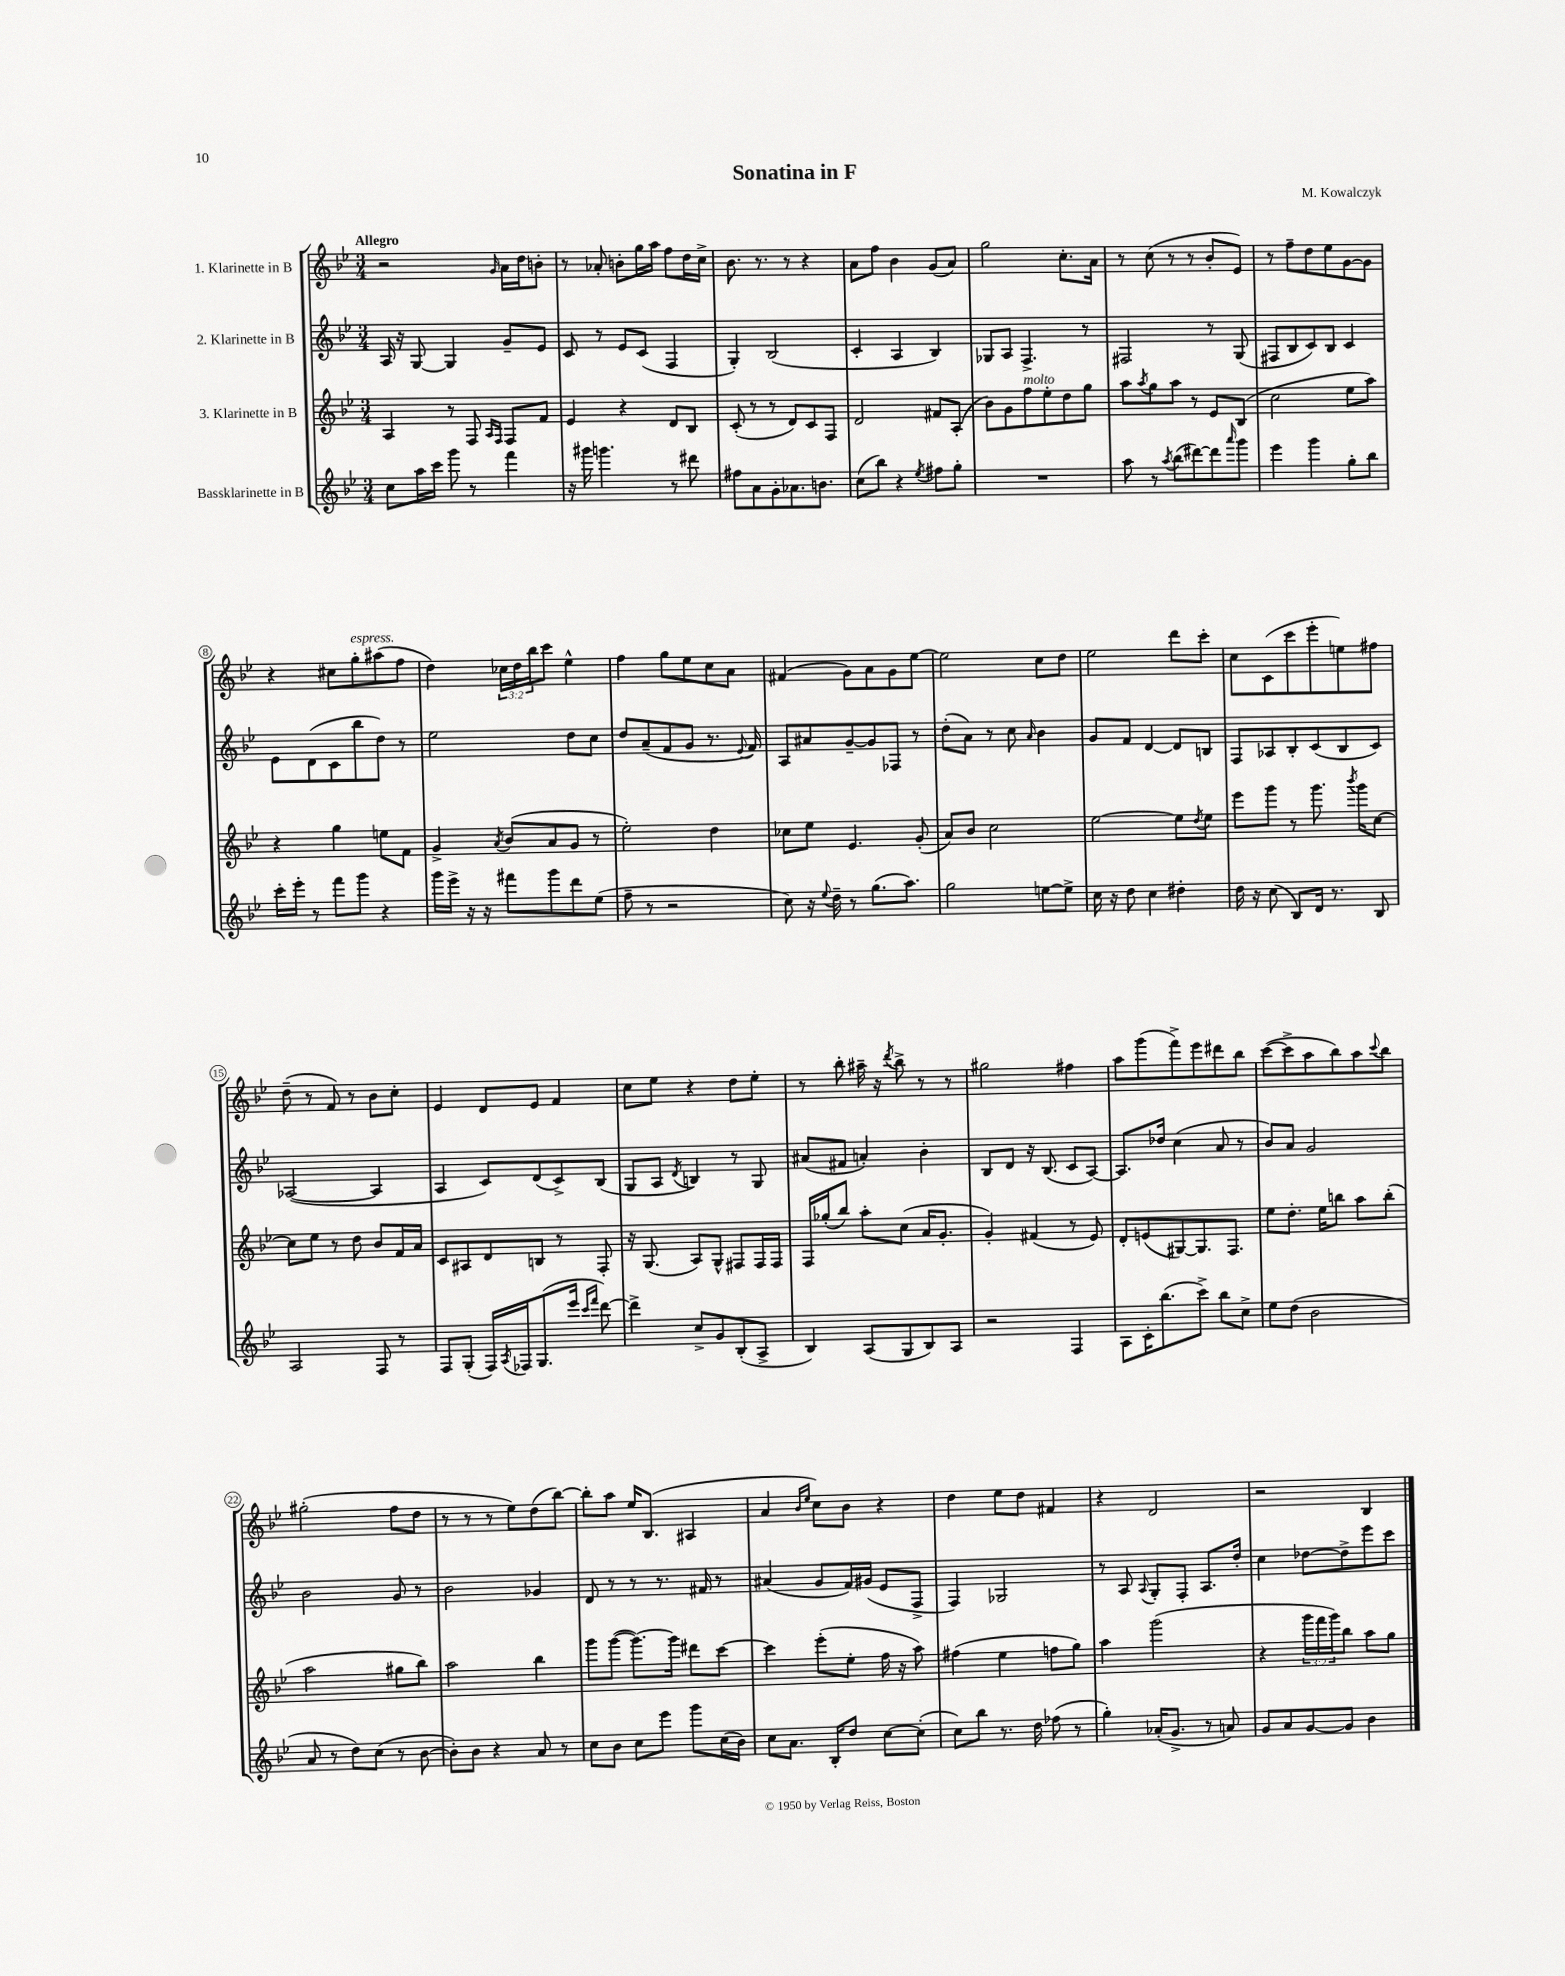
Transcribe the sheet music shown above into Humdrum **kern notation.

**kern	**kern	**kern	**kern
*staff4	*staff3	*staff2	*staff1
*clefG2	*clefG2	*clefG2	*clefG2
*k[b-e-]	*k[b-e-]	*k[b-e-]	*k[b-e-]
*M3/4	*M3/4	*M3/4	*M3/4
8cc	4A	16A	2r
.	.	16r	.
16aa	.	[8G	.
16ccc	.	.	.
8ggg	8r	4G]	.
8r	8F	.	.
.	16qqA	.	.
.	16qqF	.	16qqg
4fff	8F	8g~	16a
.	.	.	16dd
.	8f	8e-	8b'
=	=	=	=
16r	4e-	8c	8r
16ggg#	.	.	.
4.ggg	.	8r	8a-'
.	4r	8e-	8b'
.	.	(8c	16gg
.	.	.	16aa
8r	8d	4F	8ff
8ddd#	8B-	.	16dd
.	.	.	16cc^
=	=	=	=
8ff#	(8c'	4G')	8.b-
8a	8r	.	.
.	.	.	8.r
8g'	8r	(2B-	.
8.a-	8d)	.	8r
.	8c	.	4r
8.b	.	.	.
.	8F	.	.
=	=	=	=
(8cc	2d	4c'	8a
8bb-)	.	.	8ff
4r	.	4A	4b-
8qee-	.	.	.
8ff#	8f#	4B-)	(8g
8gg'	(8A'	.	8a)
=	=	=	=
2.r	8b-)	8G-	2gg
.	8g	8A	.
.	8ff	4.F^	.
.	8ee-'	.	.
.	8dd	.	8.cc'
.	8gg	8r	.
.	.	.	16a
=	=	=	=
8aa	8aa	2F#	8r
.	8qaa	.	.
8r	8gg	.	(8cc
8qaa	.	.	.
(8bb-	8aa	.	8r
[8ddd#)	8r	.	8r
8ddd#]	8e-	8r	8b-'
16qqaaa	.	.	.
8ggg	(8B-	(8G	8e-)
=	=	=	=
4eee-	2cc	8F#	8r
.	.	8B-	8ff~
4ggg	.	8c)	8dd
.	.	8B-	8ee-
8gg'	8ee-	4c	[8g
8bb-	8aa)	.	8g]
=	=	=	=
16ccc'	4r	8e-	4r
16eee-'	.	.	.
8r	.	(8d	.
8fff	4gg	8c	8cc#
8ggg	.	8bb-	8gg'
4r	8ee	8dd)	(8aa#
.	8f	8r	8ff
=	=	=	=
16ggg	4g^	2ee-	4dd)
16eee-^	.	.	.
16r	.	.	.
16r	.	.	.
.	8qa	.	.
8fff#	(8b-	.	24cc-
.	.	.	24dd
.	.	.	24bb-
8ggg	8a	.	8ccc
8ddd	8g	8dd	4ee-^^
(8ee-	8r	8cc	.
=	=	=	=
8ff~	2ee-')	8dd	4ff
8r	.	(8a~	.
2r	.	8f	8gg
.	.	8g	8ee-
.	4dd	8.r	8cc
.	.	.	8a
.	.	8qqe-	.
.	.	16f)	.
=	=	=	=
8cc)	8cc-	8A	(4f#
16r	8ee-	8a#	.
8qqee-	.	.	.
16dd~	.	.	.
8r	4.e-	[8g~	8g)
(8.gg	.	8g]	8a
.	.	8F-	8g
8.aa)	.	.	.
.	(8g'	8r	[8ee-
=	=	=	=
2gg	8a)	(8dd'	2ee-]
.	8b-	8a)	.
.	2cc	8r	.
.	.	8cc	.
.	.	16qqa	.
[8ee	.	4b-	8cc
8ee^]	.	.	8dd
=	=	=	=
16cc	[2ee-	8g	2ee-
16r	.	.	.
8dd	.	8f	.
4cc	.	[4d	.
4dd#'	8ee-]	8d]	8ddd
.	8qdd	.	.
.	8ee-	8B	8ccc'
=	=	=	=
16dd	8eee-	8F	8cc
16r	.	.	.
(8cc	8ggg	8A-	(8c
8B-)	8r	8B-'	8ccc
16d	8.ggg	(8c	8eee-'
8.r	.	.	.
.	.	8B-	8ee)
.	8qbbb-	.	.
.	16ggg	.	.
8B-	[8cc	8c)	8ff#
=	=	=	=
2A	8cc]	([2A-	(8dd~
.	8ee-	.	8r
.	8r	.	8f)
.	8dd	.	8r
8F	8b-	4A-]	8b-
8r	16f	.	8cc'
.	16a	.	.
=	=	=	=
8F	8c	4A	4e-
(8G'	8A#	.	.
16F)	8d	8c)	8d
8qA	.	.	.
16F-	.	.	.
(8.G	8B	(8d	8e-
.	8r	8c^)	4f
16eee-	.	.	.
16qqccc	.	.	.
16qqfff	.	.	.
[8ddd)	8F'	(8B-	.
=	=	=	=
4ddd^]	16r	8G	8cc
.	(8.G	.	.
.	.	8A	8ee-
.	.	8qd	.
8cc^	8A)	4B)	4r
8g	8G^^	.	.
(8B-'	8F#	8r	8dd
8A^	16F#	8G	8ee-'
.	16F#	.	.
=	=	=	=
4B-)	16F	(8a#	8r
.	(16gg-'	.	.
.	8bb-)	8f#	8bb-'
(8A	8aa'	4a')	16aa#~
.	.	.	16r
.	.	.	8qddd
8G	(8cc	.	8bb-^
8B-)	16a	4b-'	8r
.	8.g'	.	.
8A	.	.	8r
=	=	=	=
2r	4g')	8B-	2gg#
.	.	8d	.
.	(4f#	16r	.
.	.	(8.B-	.
4F	8r	8c	4ff#
.	8e-)	[8A)	.
=	=	=	=
8A	8d'	8.A]	8aa
16c'	(8e	.	(8ggg
(8.bb-	.	16dd-	.
.	[8G#)	(4cc	8fff^)
8ccc^)	8.G#]	.	8eee-
8bb-	.	8a	8ddd#
.	8.F	.	.
8cc^	.	8r	8bb-
=	=	=	=
8ee-	8ee-	8b-)	([8ccc
(8dd	8.dd'	8a	8ccc^]
2b-	.	2g	8aa
.	16ee-	.	.
.	8bb	.	8bb-)
.	8aa	.	8aa
.	.	.	8qqccc
.	(8bb'	.	8bb-
=	=	=	=
8a	2aa	2b-	(2gg#'
8r	.	.	.
8dd)	.	.	.
(8cc	.	.	.
8r	8gg#	8g	8ff
[8b-	8bb-)	8r	8dd
=	=	=	=
8b-'])	2aa	2b-	8r
8b-	.	.	8r
4r	.	.	8r
.	.	.	8ee-)
8a	4bb-	4g-	(8dd
8r	.	.	[8bb-)
=	=	=	=
8cc	8ggg	8d	8bb-']
8b-	([8ggg	8r	8aa
8cc	8.ggg_)	8r	16ee-
.	.	.	(8.B-
8eee-	.	8.r	.
.	16ggg]	.	.
8ggg	8ddd#	.	4A#
.	.	16f#	.
(16cc	[8ccc	8r	.
16b-)	.	.	.
=	=	=	=
8cc	4ccc]	(4a#	4a
8.a	.	.	.
.	.	.	16qqb-
.	.	.	16qqee-
.	(8eee-'	8g	8cc)
16B-'	.	.	.
8dd	8ee-'	16f)	8b-
.	.	(16g#	.
[8cc	16ff	8e-	4r
.	16r	.	.
(8cc']	8aa)	8F^	.
=	=	=	=
8cc)	(4ff#	4F)	4dd
8bb-	.	.	.
8.r	4ee-	2G-	8ee-
.	.	.	8dd
16dd	.	.	.
(8ff-	8ff	.	4f#
8r	8gg)	.	.
=	=	=	=
4gg')	4aa	8r	4r
.	.	8A	.
.	.	8qqA	.
(16a-'	(2ggg	8G'	2d
8.g^	.	.	.
.	.	8F'	.
8r	.	8.A	.
8a)	.	.	.
.	.	16dd'	.
=	=	=	=
8g	4r	4cc	2r
8a	.	.	.
[8g	24ggg	[8dd-	.
.	24fff	.	.
.	24ggg)	.	.
8g]	8bb-	8dd-^]	.
4b-	8aa	8eee-	4B-
.	8gg	8ccc	.
==	==	==	==
*-	*-	*-	*-
